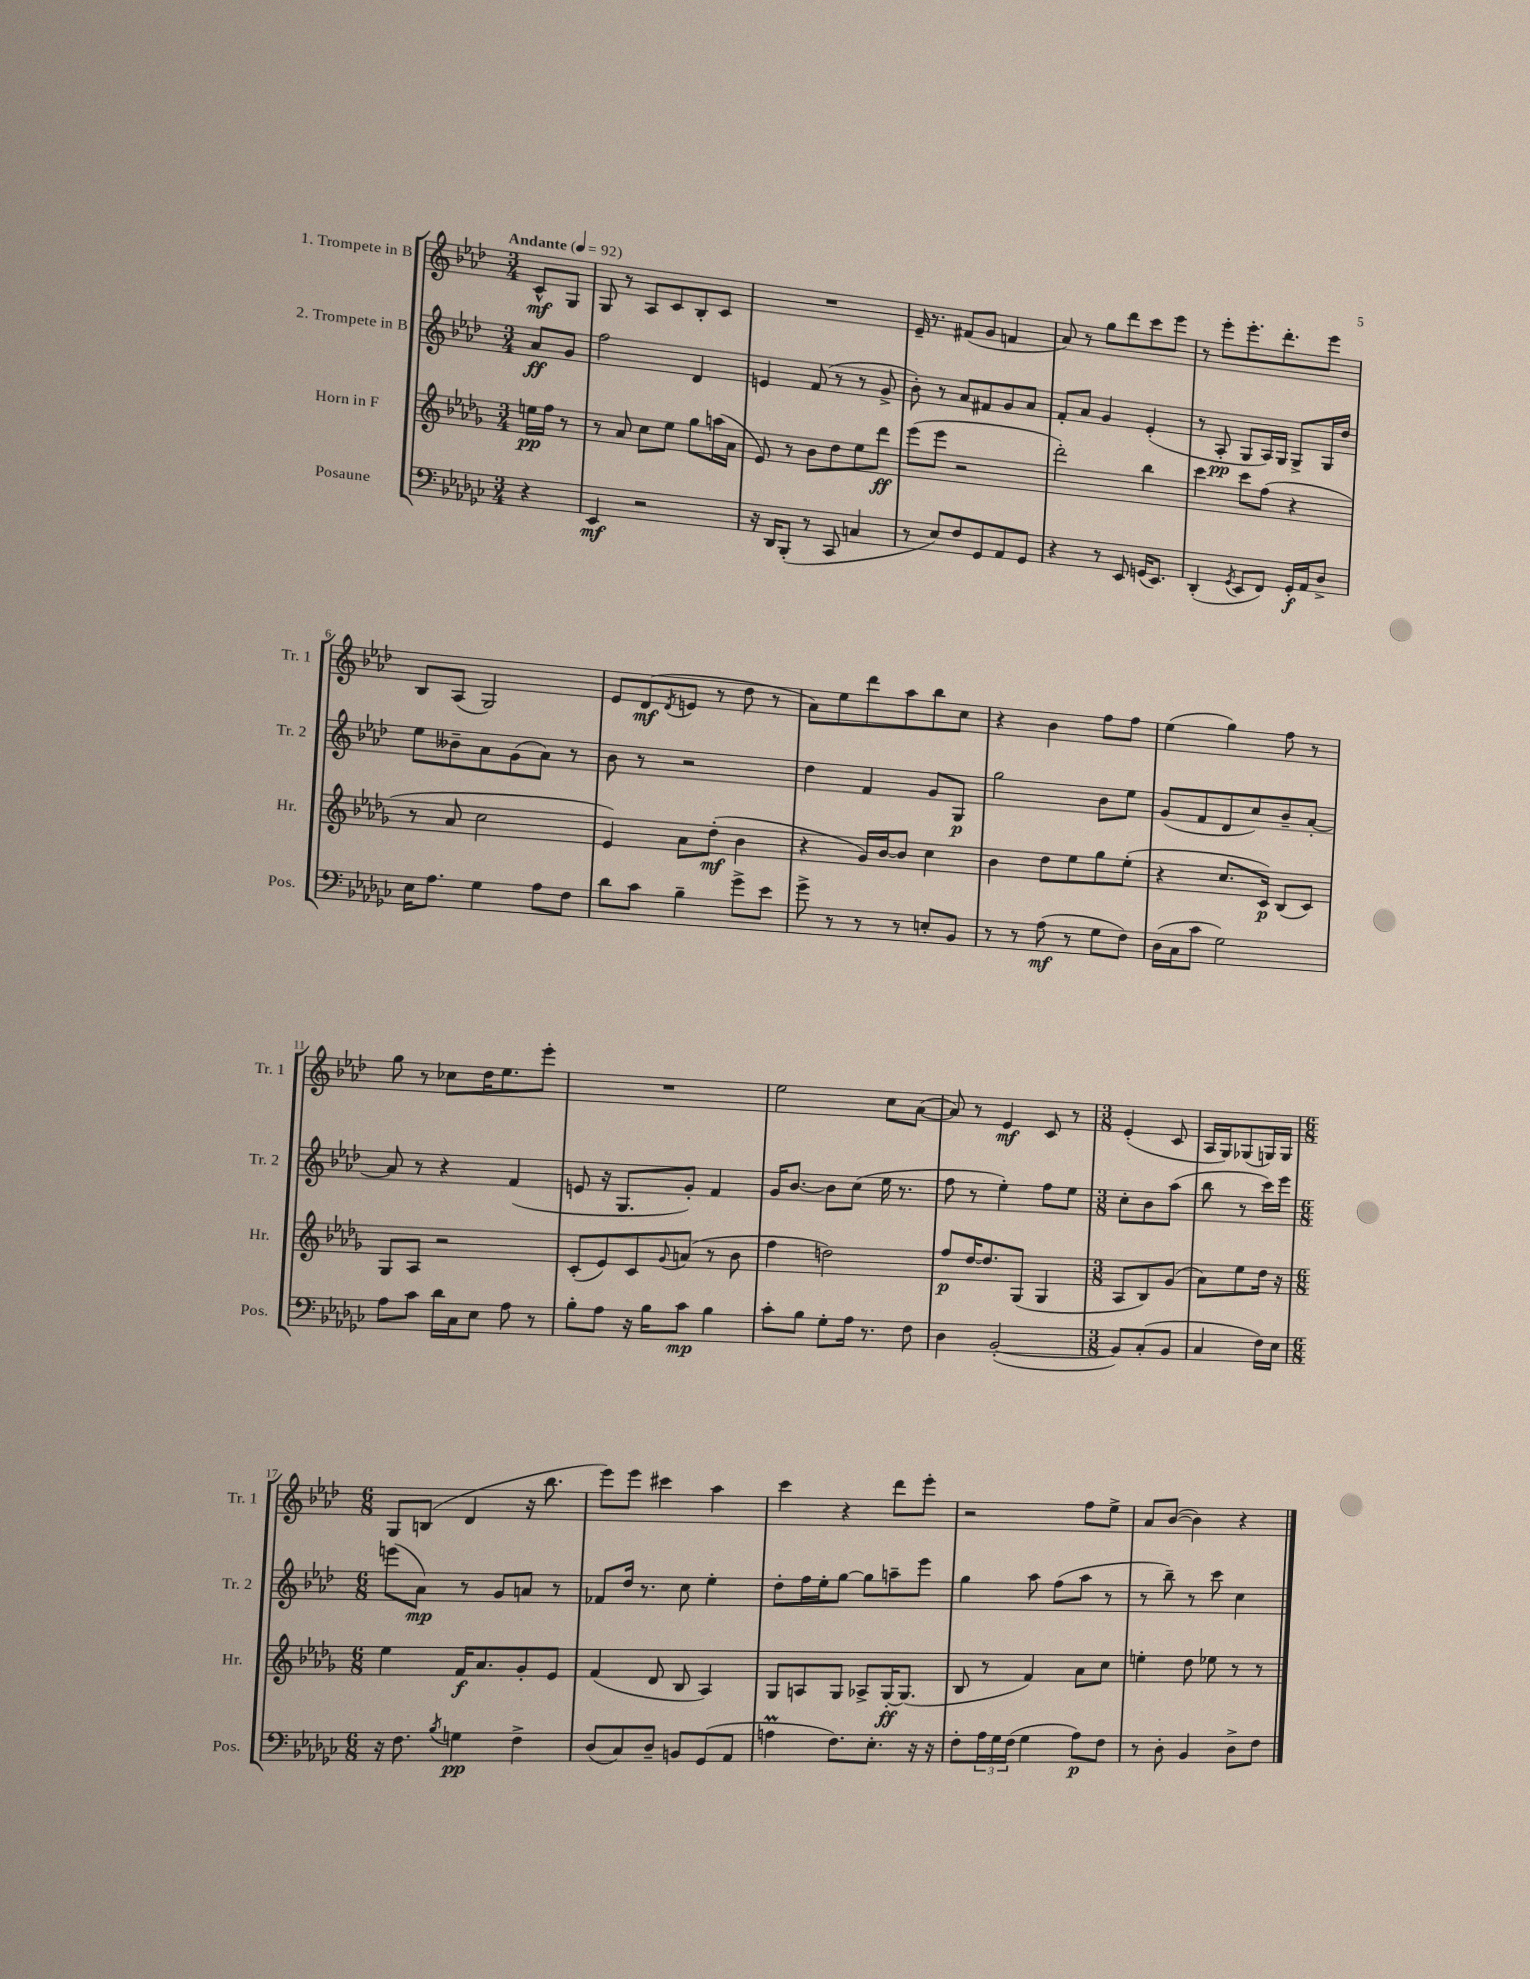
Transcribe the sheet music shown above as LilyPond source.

<<
\new StaffGroup <<
\new Staff = "s0" \with { instrumentName = "1. Trompete in B" shortInstrumentName = "Tr. 1" } {
    \clef treble \key aes \major \numericTimeSignature \time 3/4 \partial 4 \tempo "Andante" 4 = 92
    c'8-^\mf g8 |
    g8 r8 aes8 c'8 bes8-. c'8 |
    R2. |
    ees'16-- r8. fis'8( g'8 f'4 |
    aes'8) r8 g''8 des'''8 c'''8 ees'''8 |
    r8 ees'''8-. ees'''8.-. des'''8.-. ees'''8 |
    bes8 aes8( g2) |
    ees'8 des'8\mf( \acciaccatura { des'8 } e'8 r8 des''8 r8 |
    aes'8) ees''8 des'''8 aes''8 bes''8 c''8 |
    r4 bes'4 f''8 f''8 |
    ees''4( g''4) f''8 r8 |
    g''8 r8 ces''8 des''16 ees''8. ees'''8-. |
    R2. |
    ees''2 c''8 aes'8~( |
    aes'8) r8 ees'4\mf c'8 r8 |
    \numericTimeSignature \time 3/8 ees'4-.( c'8 |
    aes16 g16) ges8( g16) g16 |
    \numericTimeSignature \time 6/8 g8 b8( des'4 r16 bes''8. |
    ees'''8) ees'''8 cis'''4 aes''4 |
    c'''4 r4 des'''8 ees'''8-. |
    r2 f''8 ees''8-> |
    aes'8 bes'8~( bes'4) r4 \bar "|." |
}
\new Staff = "s1" \with { instrumentName = "2. Trompete in B" shortInstrumentName = "Tr. 2" } {
    \clef treble \key aes \major \numericTimeSignature \time 3/4 \partial 4
    aes'8\ff g'8 |
    f''2 des'4 |
    e'4 f'8( r8 r8 g'8-> |
    bes'8-.) r8 aes'8 fis'8 g'8 aes'8 |
    f'8-. aes'8 g'4 ees'4-.( |
    r8 aes8-.\pp g8 aes16) g16 g8-> g16 des''16 |
    ees''8 beses'8-- aes'8 g'8( aes'8) r8 |
    bes'8 r8 r2 |
    des''4 f'4 g'8 g8\p |
    g''2 bes'8 ees''8 |
    g'8( f'8 des'8 c''8) bes'8-- aes'8~-. |
    aes'8 r8 r4 f'4( |
    e'8 r16 g8. g'8-.) f'4 |
    g'16 bes'8.~ bes'8 c''8( ees''16 r8. |
    f''8 r8 ees''4-.) f''8 ees''8 |
    \numericTimeSignature \time 3/8 c''8-. bes'8 aes''8( |
    bes''8 r8 c'''16) ees'''16 |
    \numericTimeSignature \time 6/8 e'''8( aes'8\mp) r8 g'8 a'8 r8 |
    fes'8 des''16 r8. c''8 ees''4-. |
    des''8-. f''16 ees''16-. g''8~ g''8 a''8-- ees'''8 |
    g''4 aes''8 f''8( aes''8 r8 |
    r8 bes''8--) r8 c'''8 c''4 \bar "|." |
}
\new Staff = "s2" \with { instrumentName = "Horn in F" shortInstrumentName = "Hr." } {
    \clef treble \key des \major \numericTimeSignature \time 3/4 \partial 4
    e''16\pp f''16 r8 |
    r8 aes'8 c''8 ees''8 ges''8 a''16( aes'16 |
    ees'8) r8 bes'8 des''8 ees''8 des'''8\ff |
    ees'''8( ees'''8 r2 |
    des'''2-.) bes''4 |
    c'''4 c'''8 f''8( r4 |
    r8 aes'8 c''2 |
    ees'4) aes'8 des''8-.\mf( bes'4 |
    r4 ges'16) bes'16~ bes'8 c''4 |
    bes'4 des''8 ees''8 ges''8 ees''8-.( |
    r4 c''8. c'16\p) bes8( c'8) |
    ges8 aes8 r2 |
    c'8-.( ees'8) c'8 \appoggiatura { ges'8 } a'8( r8 bes'8 |
    f''4 d''2) |
    f''8\p des''16~ des''8. ges8( ges4 |
    \numericTimeSignature \time 3/8 aes8 bes8) ges'8( |
    aes'8) ees''8 des''16 r16 |
    \numericTimeSignature \time 6/8 ees''4 f'16\f aes'8. ges'8-. ees'8 |
    f'4( des'8 bes8 aes4) |
    ges8 a8 ges8 aes8-> ges16~-.\ff ges8.( |
    bes8 r8 f'4) aes'8 c''8 |
    e''4-. des''8 ees''8 r8 r8 \bar "|." |
}
\new Staff = "s3" \with { instrumentName = "Posaune" shortInstrumentName = "Pos." } {
    \clef bass \key ges \major \numericTimeSignature \time 3/4 \partial 4
    r4 |
    ees,4\mf r2 |
    r16 des,16 bes,,8-.( r8 ces,8 c4 |
    r8 ees8) f8 ges,8 aes,8 ges,8 |
    r4 r8 ees,8 g,16( ees,8.) |
    des,4-.( \acciaccatura { ges,8 } ees,8 f,8) ges,16-.\f aes,16 des8-> |
    ees16 aes8. ges4 aes8 f8 |
    des'8 ces'8 bes4-- ges'8-> ees'8 |
    ges'8-> r8 r8 r8 e8-. bes,8 |
    r8 r8 aes8\mf( r8 ges8 f8) |
    des16( ces16 ces'8 ges2) |
    aes8 ces'8 des'16 ces16 ees8 aes8 r8 |
    bes8-. aes8 r16 bes16 ces'8\mp bes4 |
    ces'8-. bes8 ges8-. aes16 r8. f8 |
    des4 bes,2~-.( |
    \numericTimeSignature \time 3/8 bes,8) ces8-.( bes,8 |
    ces4 f16) ees16 |
    \numericTimeSignature \time 6/8 r16 f8. \acciaccatura { bes8 } g4\pp f4-> |
    des8( ces8) des8-- b,8 ges,8( aes,8 |
    a4\prall f8.) ees8.-. r16 r16 |
    f8-. \tuplet 3/2 { aes16 ges16 f16( } ges4 aes8\p) f8 |
    r8 des8-. bes,4 des8-> f8 \bar "|." |
}
>>
>>
